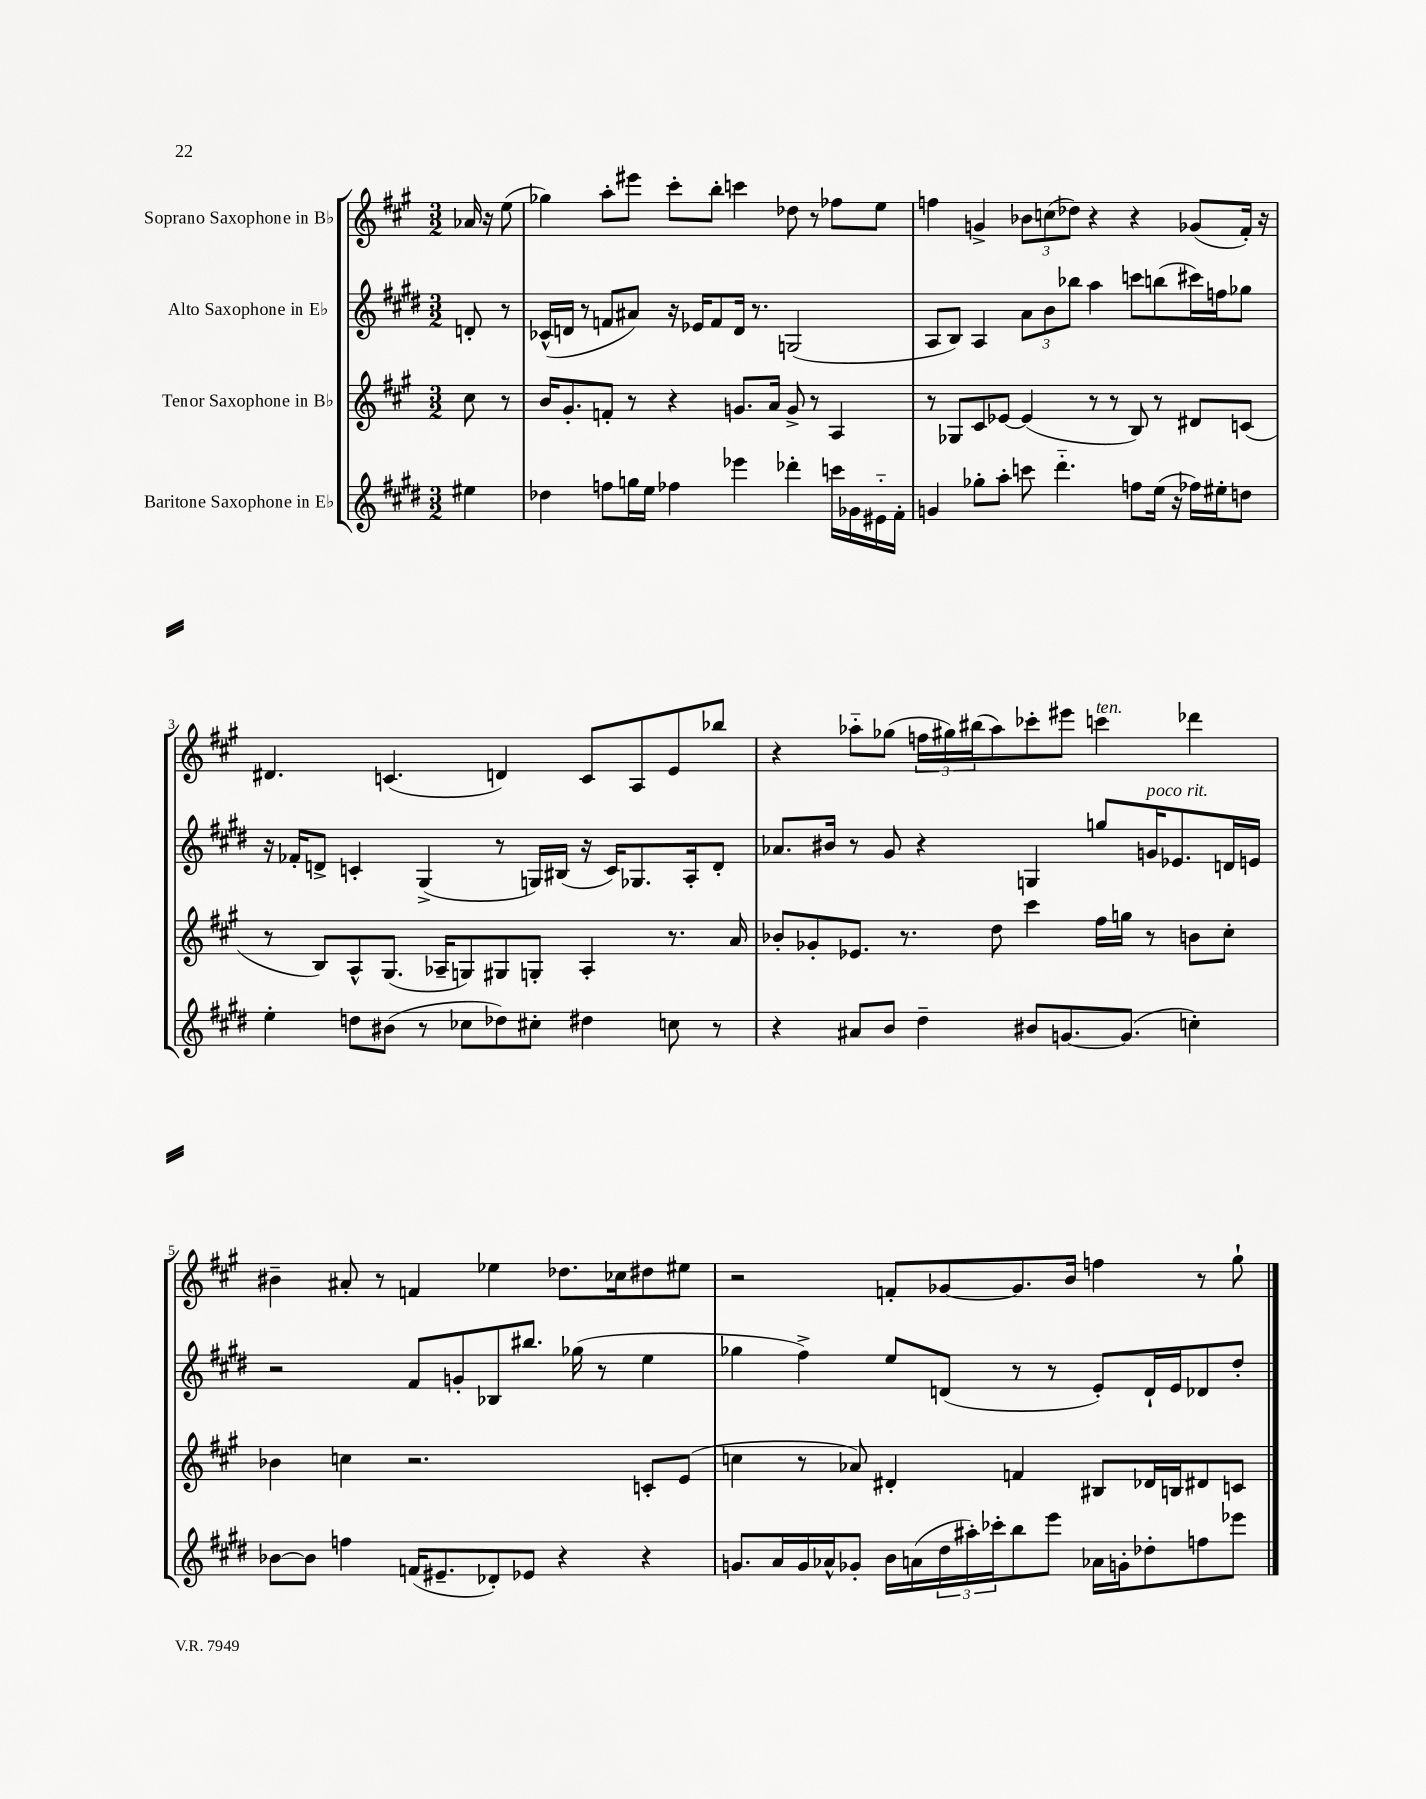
<<
\new StaffGroup <<
\new Staff = "s0" \with { instrumentName = "Soprano Saxophone in Bb" } {
    \clef treble \key a \major \numericTimeSignature \time 3/2 \partial 4
    aes'16 r16 e''8( |
    ges''4) a''8-. eis'''8 cis'''8-. b''8-. c'''4 des''8 r8 fes''8 e''8 |
    f''4 g'4-> \tuplet 3/2 { bes'8 c''8( des''8) } r4 r4 ges'8( fis'16-.) r16 |
    dis'4. c'4.( d'4) c'8 a8 e'8 bes''8 |
    r4 aes''8-_ ges''8( \tuplet 3/2 { f''16 gis''16) bis''16( } aes''8) ces'''8-. eis'''8 c'''4^\markup { \italic "ten." } des'''4 |
    bis'4-- ais'8-. r8 f'4 ees''4 des''8. ces''16 dis''8 eis''8 |
    r2 f'8-. ges'8~ ges'8. b'16 f''4 r8 gis''8-! \bar "|." |
}
\new Staff = "s1" \with { instrumentName = "Alto Saxophone in Eb" } {
    \clef treble \key e \major \numericTimeSignature \time 3/2 \partial 4
    d'8-. r8 |
    ces'16-^( d'16 r8 f'8 ais'8) r16 ees'16 f'8 d'16 r8. g2( |
    a8 b8) a4 \tuplet 3/2 { a'8 b'8 bes''8 } a''4 c'''8 b''8( cis'''16) f''16 ges''8 |
    r16 fes'16-. d'8-> c'4-. gis4->( r8 g16) bis16( r16 c'16) ges8. a16-. d'8-. |
    aes'8. bis'16 r8 gis'8 r4 g4 g''8 g'16^\markup { \italic "poco rit." } ees'8. d'16 e'16 |
    r2 fis'8 g'8-. bes8 bis''8. ges''16( r8 e''4 |
    ges''4 fis''4->) e''8 d'8( r8 r8 e'8-.) d'16-! e'16 des'8 dis''8-. \bar "|." |
}
\new Staff = "s2" \with { instrumentName = "Tenor Saxophone in Bb" } {
    \clef treble \key a \major \numericTimeSignature \time 3/2 \partial 4
    cis''8 r8 |
    b'16 gis'8.-. f'8-. r8 r4 g'8. a'16 g'8-> r8 a4 |
    r8 ges8 cis'8 ees'8~ ees'4( r8 r8 b8) r8 dis'8 c'8( |
    r8 b8) a8-^ gis8.( aes16-- g8) gis8 g8-. aes4-. r8. a'16 |
    bes'8-. ges'8-. ees'8. r8. d''8 cis'''4 fis''16 g''16 r8 b'8 cis''8-. |
    bes'4 c''4 r2. c'8-. e'8( |
    c''4 r8 aes'8) dis'4-. f'4 bis8 des'16 b16 dis'8 c'8 \bar "|." |
}
\new Staff = "s3" \with { instrumentName = "Baritone Saxophone in Eb" } {
    \clef treble \key e \major \numericTimeSignature \time 3/2 \partial 4
    eis''4 |
    des''4 f''8 g''16 e''16 fes''4 ees'''4 des'''4-. c'''16 ges'16 eis'16-_ fis'16-. |
    g'4 ges''8-. a''8-. c'''8 dis'''4.-_ f''8 e''16( r16 fes''16) eis''16-. d''8 |
    e''4-. d''8 bis'8( r8 ces''8 des''8) cis''8-. dis''4 c''8 r8 |
    r4 ais'8 b'8 dis''4-- bis'8 g'8.~ g'8.( c''4-.) |
    bes'8~ bes'8 f''4 f'16( eis'8.-- des'8-.) ees'8 r4 r4 |
    g'8. a'16 g'16 aes'16-^ ges'8-. b'16 a'16( \tuplet 3/2 { dis''16 ais''16-.) ces'''16-. } b''8 e'''8 aes'16 g'16-. des''8-. f''8 ees'''8 \bar "|." |
}
>>
>>
